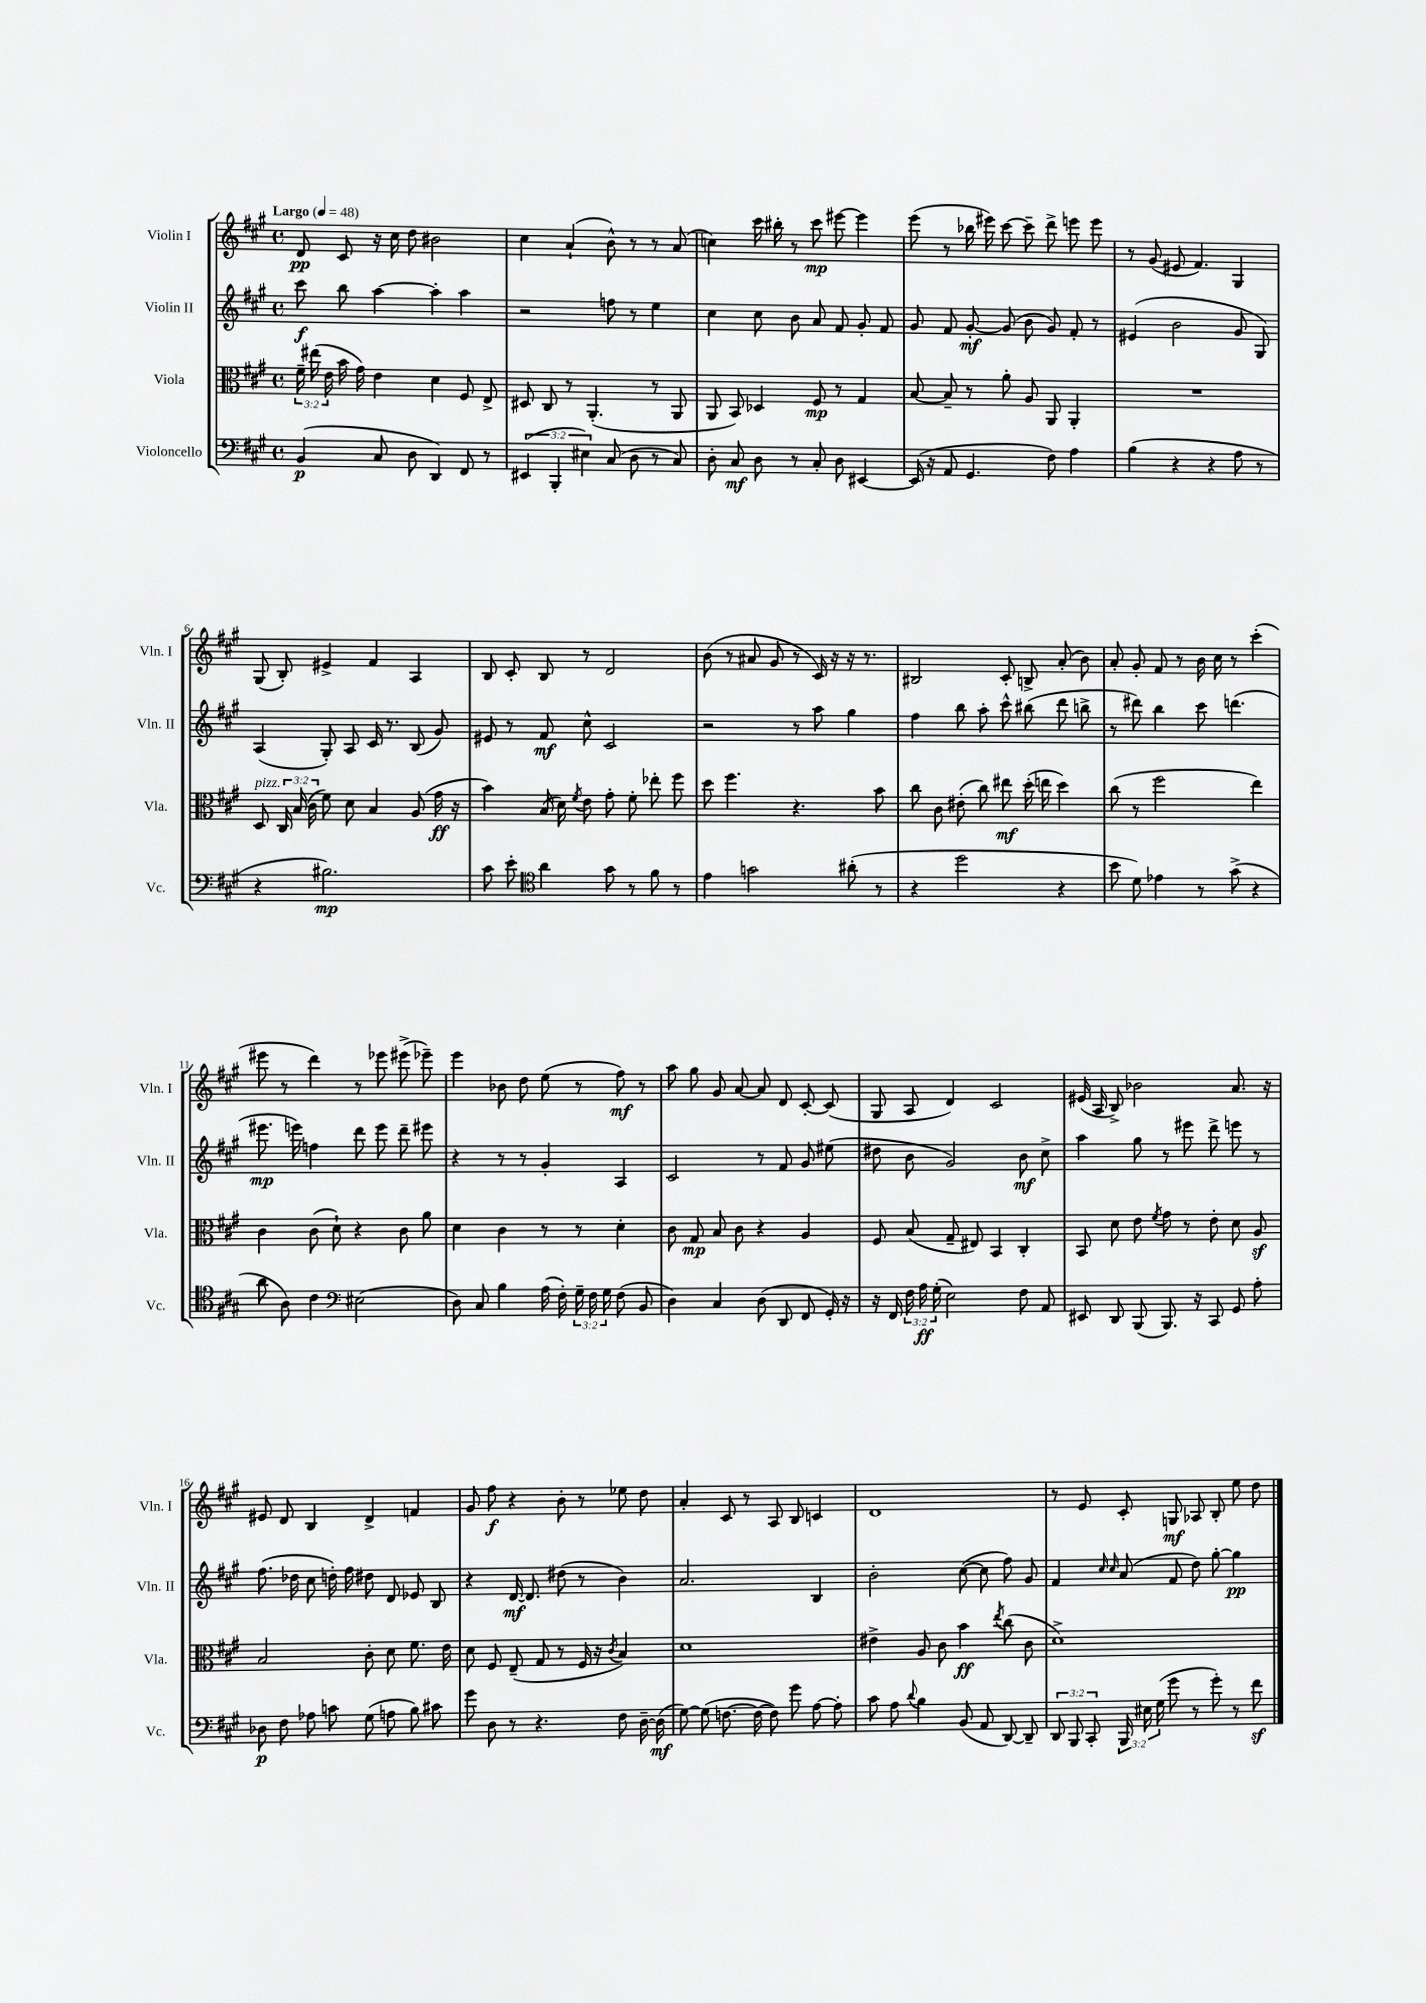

**kern	**dynam	**kern	**dynam	**kern	**dynam	**kern	**dynam
*part4	*part4	*part3	*part3	*part2	*part2	*part1	*part1
*staff4	*staff4	*staff3	*staff3	*staff2	*staff2	*staff1	*staff1
*I"Violoncello	*	*I"Viola	*	*I"Violin II	*	*I"Violin I	*
*I'Vc.	*	*I'Vla.	*	*I'Vln. II	*	*I'Vln. I	*
*clefF4	*	*clefC3	*	*clefG2	*	*clefG2	*
*k[f#c#g#]	*	*k[f#c#g#]	*	*k[f#c#g#]	*	*k[f#c#g#]	*
*M4/4	*	*M4/4	*	*M4/4	*	*M4/4	*
*met(c)	*	*met(c)	*	*met(c)	*	*met(c)	*
*MM48	*	*MM48	*	*MM48	*	*MM48	*
=1	=1	=1	=1	=1	=1	=1	=1
!	!	!	!	!	!	!LO:TX:a:B:t=Largo	!
(4BB/	p	24f#~\	.	8ccc#\	f	8d/	pp
.	.	(24ee#X\	.	.	.	.	.
.	.	24e\	.	.	.	.	.
.	.	16b\	.	8bb\	.	8c#/	.
.	.	16g#\)	.	.	.	.	.
8C#/	.	4e\	.	[4aa\	.	16r	.
.	.	.	.	.	.	16cc#\	.
8D\	.	.	.	.	.	8dd\	.
4DD/)	.	4d\	.	4aa'\]	.	2b#X\	.
8FF#/	.	8F#/	.	4aa\	.	.	.
8r	.	8E^/	.	.	.	.	.
=2	=2	=2	=2	=2	=2	=2	=2
(6EE#X/	.	8D#X/	.	2r	.	4cc#\	.
.	.	8C#/	.	.	.	.	.
6BBB'/	.	.	.	.	.	.	.
.	.	8r	.	.	.	(4a`/	.
6E#X\)	.	.	.	.	.	.	.
.	.	(4.AA'/	.	.	.	.	.
(8C#/	.	.	.	8ffn\	.	8b^^\)	.
8D\	.	.	.	8r	.	8r	.
8r	.	8r	.	4ee\	.	8r	.
8C#/)	.	8AA/	.	.	.	(8a/	.
=3	=3	=3	=3	=3	=3	=3	=3
8D'\	.	8AA/	.	4cc#\	.	4ccn\)	.
8C#/	mf	8BB/)	.	.	.	.	.
8D\	.	4D-X/	.	8cc#\	.	16ccc#\	.
.	.	.	.	.	.	16bb#X'\	.
8r	.	.	.	8b\	.	8r	.
8C#'/	.	8F#/	mp	8a/	.	8ccc#\	mp
8D\	.	8r	.	8f#/	.	[8eee#X\	.
[4EE#X/	.	4G#/	.	8g#'/	.	4eee#\]	.
.	.	.	.	8f#/	.	.	.
=4	=4	=4	=4	=4	=4	=4	=4
(16EE#/]	.	[8B/	.	8g#/	.	(8eee\	.
16r	.	.	.	.	.	.	.
8AA/	.	8B~/]	.	8f#/	.	8r	.
4.GG#/	.	8r	.	[8g#'/	mf	16bb-X\	.
.	.	.	.	.	.	16eee#X\)	.
.	.	8a'\	.	(8g#/]	.	[8ccc#\	.
.	.	8A/	.	8b\	.	8ccc#~\]	.
8F#\)	.	8AA/	.	8g#/)	.	8ddd^\	.
4A\	.	4AA'/	.	8f#'/	.	8eeen\	.
.	.	.	.	8r	.	8eee\	.
=5	=5	=5	=5	=5	=5	=5	=5
(4B\	.	1r	.	(4e#X/	.	8r	.
.	.	.	.	.	.	(8g#/	.
4r	.	.	.	2b\	.	8e#X/	.
.	.	.	.	.	.	4.f#/)	.
4r	.	.	.	.	.	.	.
8A\	.	.	.	8g#/	.	4G#/	.
8r	.	.	.	8G#/)	.	.	.
!!LO:LB:g=z
=6	=6	=6	=6	=6	=6	=6	=6
!	!	!LO:TX:a:i:t=pizz.	!	!	!	!	!
4r	.	8D/	.	(4A/	.	(8G#/	.
.	.	24C#/	.	.	.	8B'/)	.
.	.	(24B/	.	.	.	.	.
.	.	24c#\	.	.	.	.	.
2.B#X\)	mp	8f#\)	.	8G#'/)	.	4e#X^/	.
.	.	8d\	.	8A/	.	.	.
.	.	4B/	.	16c#/	.	4f#/	.
.	.	.	.	8.r	.	.	.
.	.	(8A/	.	(8B/	.	4A/	.
.	.	16g#\	ff	8g#/)	.	.	.
.	.	16r	.	.	.	.	.
=7	=7	=7	=7	=7	=7	=7	=7
8c#\	.	4b\)	.	8e#X/	.	8B/	.
8e'\	.	.	.	8r	.	8c#'/	.
*clefC4	*	*	*	*	*	*	*
4a\	.	(16B/	.	8f#/	mf	8B/	.
.	.	16d\)	.	.	.	.	.
.	.	8qf#/	.	.	.	.	.
.	.	8e\	.	8cc#^^\	.	8r	.
8g#\	.	8g#'\	.	2c#/	.	2d/	.
8r	.	8f#'\	.	.	.	.	.
8f#\	.	8ee-X'\	.	.	.	.	.
8r	.	8ff#\	.	.	.	.	.
=8	=8	=8	=8	=8	=8	=8	=8
4e\	.	8dd\	.	2r	.	(8b\	.
.	.	4.ff#\	.	.	.	8r	.
2gn\	.	.	.	.	.	8a#X/	.
.	.	.	.	.	.	8g#/	.
.	.	4.r	.	8r	.	8r	.
.	.	.	.	8aa\	.	16c#/)	.
.	.	.	.	.	.	16r	.
(8a#X'\	.	.	.	4gg#\	.	16r	.
.	.	.	.	.	.	8.r	.
8r	.	8b\	.	.	.	.	.
=9	=9	=9	=9	=9	=9	=9	=9
4r	.	8cc#\	.	4ff#\	.	2B#X/	.
.	.	8c#\	.	.	.	.	.
2dd\	.	(8e#X'\	.	8bb\	.	.	.
.	.	8cc#\)	.	8aa'\	.	.	.
.	.	8ee#X\	mf	8ccc#^^\	.	8c#'/	.
.	.	(16dd'\	.	(8bb#X\	.	8Bn^/	.
.	.	16een\	.	.	.	.	.
4r	.	4dd\)	.	8ddd\	.	(8a'/	.
.	.	.	.	8bbn^\	.	8b\)	.
=10	=10	=10	=10	=10	=10	=10	=10
8b\	.	(8cc#\	.	8r	.	8a'/	.
8d\)	.	8r	.	8ddd#X\)	.	8g#'/	.
4e-X\	.	2ff#\	.	4bb\	.	8f#/	.
.	.	.	.	.	.	8r	.
8r	.	.	.	8ccc#\	.	16b\	.
.	.	.	.	.	.	16cc#\	.
(8g#^\	.	.	.	(4.dddn\	.	8r	.
4r	.	4ee\)	.	.	.	(4ccc#'\	.
!!LO:LB:g=z
=11	=11	=11	=11	=11	=11	=11	=11
8a\	.	4c#\	.	8.eee#X\	mp	8eee#X\	.
8A\)	.	.	.	.	.	8r	.
.	.	.	.	16eeen\)	.	.	.
4c#\	.	(8c#\	.	4ffn\	.	4ddd\)	.
.	.	8d`\)	.	.	.	.	.
*clefF4	*	*	*	*	*	*	*
(2E#X\	.	4r	.	8ddd\	.	8r	.
.	.	.	.	8eee\	.	8eee-X\	.
.	.	8c#\	.	8ddd~\	.	(8eee#X^\	.
.	.	8a\	.	8eee#X\	.	8eee-X~\)	.
=12	=12	=12	=12	=12	=12	=12	=12
8D\)	.	4d\	.	4r	.	4eee\	.
8C#/	.	.	.	.	.	.	.
4B\	.	4c#\	.	8r	.	8b-X\	.
.	.	.	.	8r	.	8dd\	.
(16A\	.	8r	.	4g#'/	.	(8ee\	.
16F#'\)	.	.	.	.	.	.	.
24G#~\	.	8r	.	.	.	8r	.
24F#\	.	.	.	.	.	.	.
24G#\	.	.	.	.	.	.	.
(8F#\	.	4d'\	.	4A/	.	8ff#\)	mf
8BB/	.	.	.	.	.	8r	.
=13	=13	=13	=13	=13	=13	=13	=13
4D\)	.	8c#\	.	2c#/	.	8aa\	.
.	.	8G#/	mp	.	.	8gg#\	.
4C#/	.	8B/	.	.	.	8g#/	.
.	.	8c#\	.	.	.	[8a/	.
(8D\	.	4r	.	8r	.	8a/]	.
8DD/	.	.	.	8f#/	.	8d/	.
8FF#/	.	4A/	.	8g#/	.	[8c#'/	.
16GG#'/)	.	.	.	(8ee#X\	.	(8c#/]	.
16r	.	.	.	.	.	.	.
=14	=14	=14	=14	=14	=14	=14	=14
16r	.	8F#/	.	8dd#X\	.	8G#/	.
16FF#/	.	.	.	.	.	.	.
24F#\	.	(8B/	.	8b\	.	8A/	.
24A\	ff	.	.	.	.	.	.
(24G#'\	.	.	.	.	.	.	.
2E\)	.	8G#~/	.	2g#/)	.	4d/)	.
.	.	8E#X/)	.	.	.	.	.
.	.	4BB/	.	.	.	2c#/	.
8F#\	.	4C#'/	.	8b\	mf	.	.
8AA/	.	.	.	8cc#^\	.	.	.
=15	=15	=15	=15	=15	=15	=15	=15
8EE#X/	.	8BB/	.	4aa\	.	(16e#X/	.
.	.	.	.	.	.	16A/	.
8DD/	.	8d\	.	.	.	8B^/)	.
(8BBB/	.	8e\	.	8gg#\	.	2b-X\	.
.	.	8qf#/	.	.	.	.	.
8.BBB/)	.	8g#\	.	8r	.	.	.
.	.	8r	.	8eee#X\	.	.	.
16r	.	.	.	.	.	.	.
8CC#/	.	8e'\	.	8ddd^\	.	.	.
8GG#/	.	8d\	.	8eeen\	.	8.a/	.
8A'\	.	8Az/	.	8r	.	.	.
.	.	.	.	.	.	16r	.
!!LO:LB:g=z
=16	=16	=16	=16	=16	=16	=16	=16
8D-X\	p	2B/	.	(8.ff#\	.	8e#X/	.
8F#\	.	.	.	.	.	8d/	.
.	.	.	.	16dd-X\	.	.	.
8A-X\	.	.	.	8cc#\	.	4B/	.
8cn\	.	.	.	16ddn'\)	.	.	.
.	.	.	.	16ff#\	.	.	.
(8G#\	.	8c#'\	.	8dd#X\	.	4d^/	.
8An\	.	8d\	.	8d/	.	.	.
8B\)	.	8.f#\	.	8e-X/	.	4fn/	.
8c#X\	.	.	.	8B/	.	.	.
.	.	16e\	.	.	.	.	.
=17	=17	=17	=17	=17	=17	=17	=17
8g#\	.	8d\	.	4r	.	8g#/	.
8D\	.	8F#/	.	.	.	8ff#\	f
8r	.	(8E~/	.	[16d/	mf	4r	.
.	.	.	.	8.d/]	.	.	.
4.r	.	8G#/	.	.	.	.	.
.	.	8r	.	(8dd#X\	.	8b'\	.
.	.	16F#/	.	8r	.	8r	.
.	.	16r	.	.	.	.	.
.	.	8qc#/	.	.	.	.	.
8F#\	.	4B/)	.	4b\)	.	8ee-X\	.
[16D~\	.	.	.	.	.	8dd\	.
(16D\]	mf	.	.	.	.	.	.
=18	=18	=18	=18	=18	=18	=18	=18
[8G#\)	.	1d	.	2.a/	.	4a'/	.
(8G#\]	.	.	.	.	.	.	.
[8.Fn\	.	.	.	.	.	8c#/	.
.	.	.	.	.	.	8r	.
16F\_	.	.	.	.	.	.	.
8F\])	.	.	.	.	.	8A/	.
8g#\	.	.	.	.	.	8B/	.
[8A\	.	.	.	4B/	.	4cn/	.
8A'\]	.	.	.	.	.	.	.
=19	=19	=19	=19	=19	=19	=19	=19
8c#\	.	4e#X^\	.	2b'\	.	1d	.
8A\	.	.	.	.	.	.	.
8qqd/	.	.	.	.	.	.	.
4B\	.	8A/	.	.	.	.	.
.	.	8c#\	.	.	.	.	.
(8BB/	.	4b\	ff	([8cc#\	.	.	.
8AA/	.	.	.	8cc#\]	.	.	.
.	.	8qee/	.	.	.	.	.
[8DD/)	.	(8cc#\	.	8ff#\)	.	.	.
8DD~/]	.	8c#\	.	8g#/	.	.	.
=20	=20	=20	=20	=20	=20	=20	=20
12DD/	.	1d^)	.	4f#/	.	8r	.
12BBB/	.	.	.	.	.	.	.
.	.	.	.	.	.	8e/	.
12CC#'/	.	.	.	.	.	.	.
.	.	.	.	16qqcc#/	.	.	.
.	.	.	.	16qqcc#/	.	.	.
24BBB/	.	.	.	(8a/	.	8c#'/	.
24E#X\	.	.	.	.	.	.	.
(24G#\	.	.	.	.	.	.	.
8g#\	.	.	.	8f#/	.	8Gn/	mf
8r	.	.	.	8dd\)	.	8A-X/	.
8g#'\)	.	.	.	[8gg#'\	.	8B'/	.
8r	.	.	.	4gg#\]	pp	8ee\	.
8f#z\	.	.	.	.	.	8dd\	.
==	==	==	==	==	==	==	==
*-	*-	*-	*-	*-	*-	*-	*-
